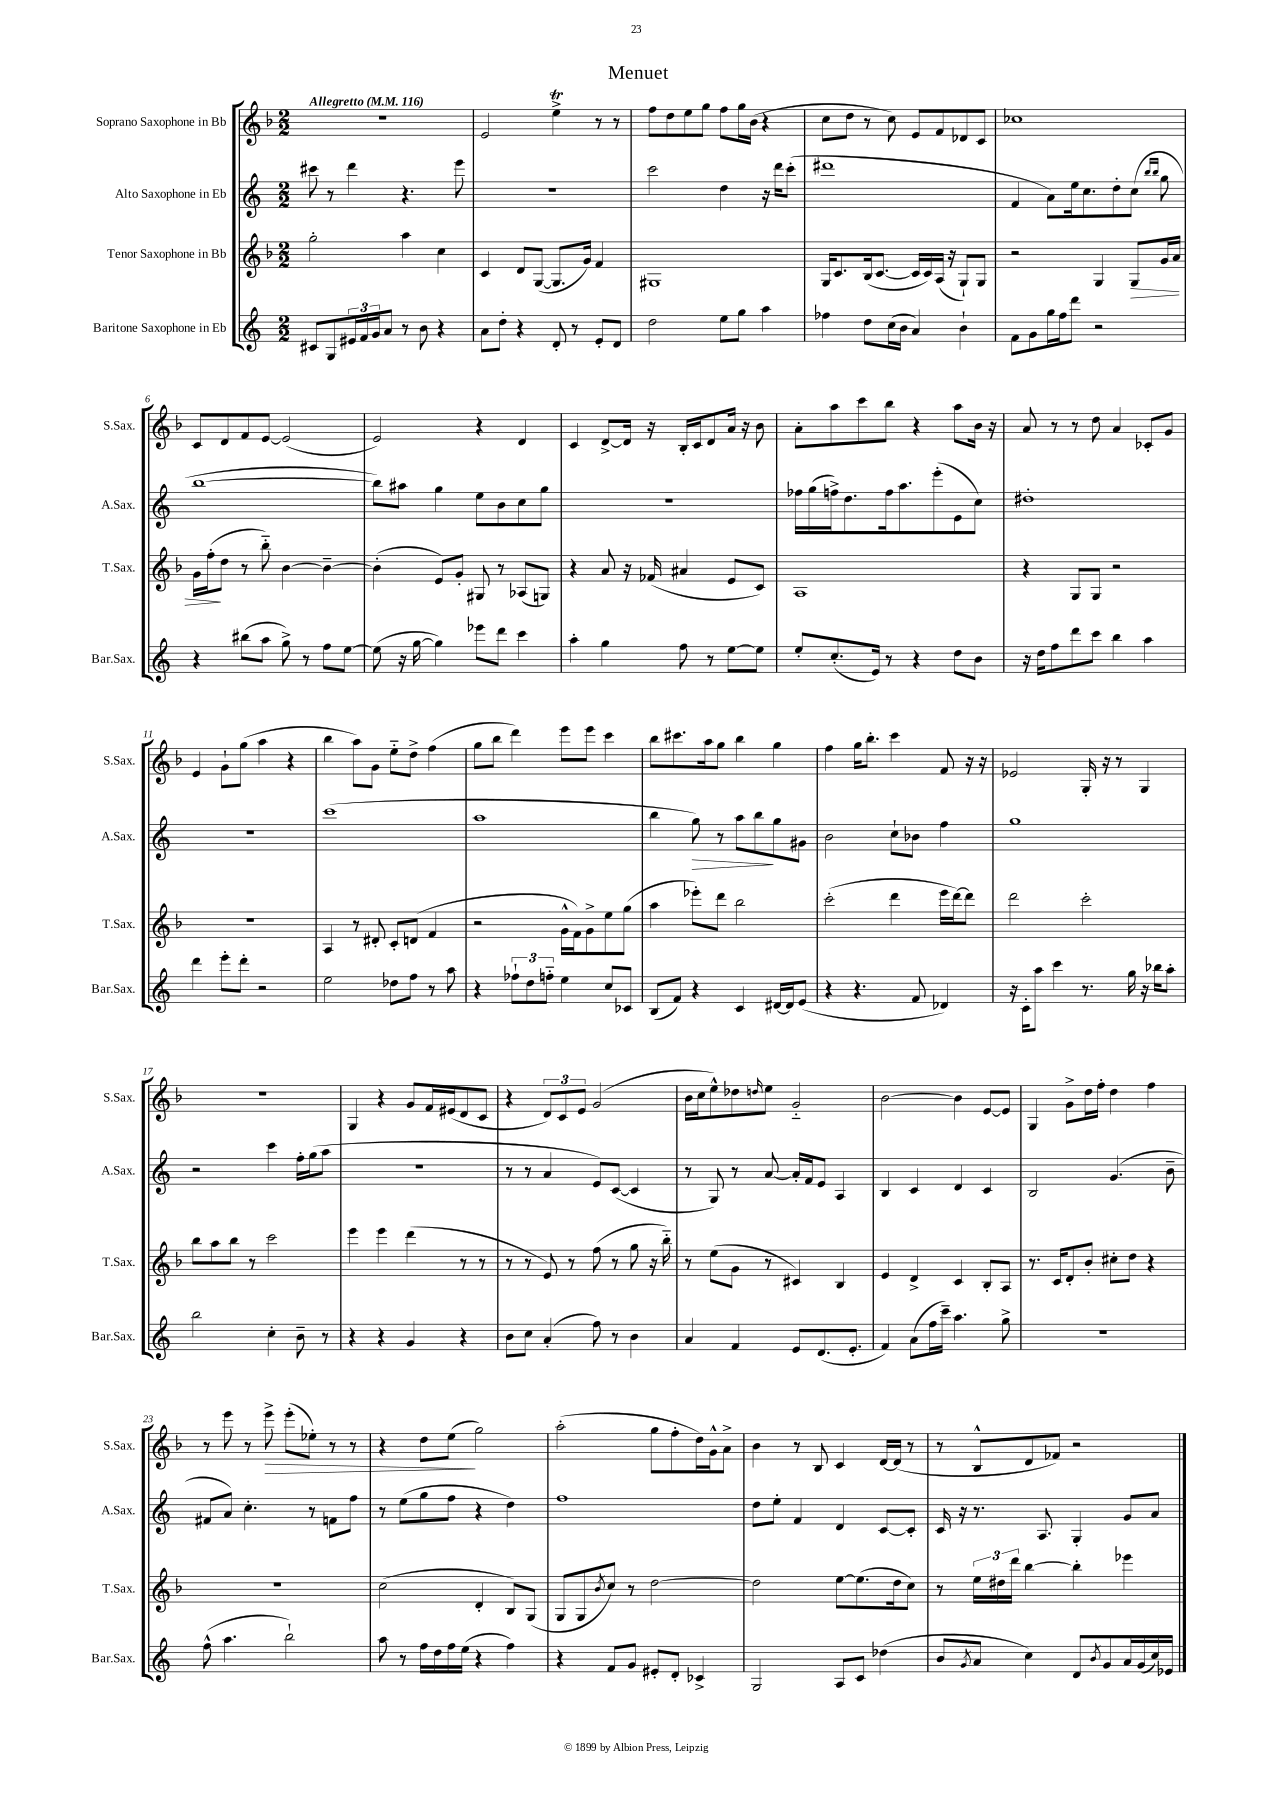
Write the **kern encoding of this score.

**kern	**kern	**kern	**kern
*staff4	*staff3	*staff2	*staff1
*clefG2	*clefG2	*clefG2	*clefG2
*k[]	*k[b-]	*k[]	*k[b-]
*M2/2	*M2/2	*M2/2	*M2/2
*MM116	*MM116	*MM116	*MM116
8c#	2gg'	8ccc#	1r
8G	.	8r	.
24e#	.	4ddd	.
24f	.	.	.
24g	.	.	.
8a	.	.	.
8r	4aa	4.r	.
8b	.	.	.
4r	4cc	.	.
.	.	8eee	.
=	=	=	=
8a	4c	1r	2e
8dd'	.	.	.
4r	8d	.	.
.	([8G	.	.
8d'	8.G]	.	4ee^
8r	.	.	.
.	16g)	.	.
8e'	4f	.	8r
8d	.	.	8r
=	=	=	=
2dd	1G#	2ccc	8ff
.	.	.	8dd
.	.	.	8ee
.	.	.	8gg
8ee	.	4dd	8ff
8gg	.	.	16gg
.	.	.	(16b-
4aa	.	16r	4r
.	.	16ddd	.
.	.	(8ccc'	.
=	=	=	=
4ff-	16G	1ddd#	8cc
.	8.c	.	.
.	.	.	8dd
8dd	(16B-	.	8r
.	[8.c	.	.
(16cc	.	.	8cc)
16b	.	.	.
4a)	16c]	.	8e
.	16c)	.	.
.	(16A	.	8f
.	16r	.	.
4b`	8G`)	.	8d-
.	8G	.	8c
=	=	=	=
8f	2r	4f	1cc-
8g	.	.	.
16gg	.	8a)	.
16ff	.	.	.
8ddd	.	16ee	.
.	.	8.cc	.
2r	4G	.	.
.	.	8dd'	.
.	8G	(8cc	.
.	.	16qqbb	.
.	.	16qqbb	.
.	16g	8gg	.
.	16a	.	.
=	=	=	=
4r	16g	[1bb	8c
.	(16ff'	.	.
.	8dd	.	8d
(8bb#	8r	.	8f
8aa	8bb-'~)	.	[8e
8gg^)	[4b-	.	(2e]
8r	.	.	.
8ff	4b-~_	.	.
[8ee	.	.	.
=	=	=	=
(8ee]	(4b-']	8bb])	2e)
16r	.	8aa#	.
[16gg	.	.	.
4gg])	8e)	4gg	.
.	8g'	.	.
8eee-	8G#	8ee	4r
8ddd	8r	8b	.
4ccc	(8A-	8cc	4d
.	8G)	8gg	.
=	=	=	=
4aa'	4r	1r	4c
4gg	8a	.	[8d^
.	16r	.	16d]
.	(16f-	.	16r
8ff	4a#	.	16B-'
.	.	.	16c
8r	.	.	8d
[8ee	8e	.	16a
.	.	.	16r
8ee]	8c)	.	8b-
=	=	=	=
8ee'	1A	16ff-	8a'
.	.	(16gg	.
(8.cc'	.	16ff^)	8aa
.	.	8.dd	.
.	.	.	8ccc
16e)	.	.	.
8r	.	16ff	8bb-
.	.	8.aa	.
4r	.	.	4r
.	.	(8eee'	.
8dd	.	8e	8aa
8b	.	8cc)	16b-
.	.	.	16r
=	=	=	=
16r	4r	1dd#'	8a
16dd	.	.	.
8ff	.	.	8r
8ddd	8G	.	8r
8ccc	8G	.	8dd
4bb	2r	.	4a
4aa	.	.	8c-'
.	.	.	8g
=	=	=	=
4ddd	1r	1r	4e
8eee'	.	.	8g`
8ddd'	.	.	(8gg
2r	.	.	4aa
.	.	.	4r
=	=	=	=
2ee	4A	(1ccc	4bb-
.	8r	.	8aa)
.	8d#'	.	8g
8dd-	8c'	.	8ee'~
8ff	(8d	.	8dd^
8r	4f	.	(4ff
8aa	.	.	.
=	=	=	=
4r	2r	1aa	8gg
.	.	.	8bb-
12ff-`	.	.	4ddd)
12dd	.	.	.
12ff'~	.	.	.
4ee	16g^^	.	8eee
.	16f)	.	.
.	8g^	.	8eee
8cc	8ee	.	4ccc
8c-	(8gg	.	.
=	=	=	=
(8B	4aa	4bb	8bb-
8f)	.	.	8.ccc#
4r	8eee-')	8gg)	.
.	.	.	16aa
.	8ddd	8r	8gg
4c	2bb-	8aa	4bb-
.	.	8bb	.
[16d#	.	8gg	4gg
16d#]	.	.	.
(8e	.	8g#	.
=	=	=	=
4r	(2ccc'	2b	4ff
4.r	.	.	16gg
.	.	.	8.bb-'
.	4ddd	8cc`	4ccc
8f	.	8b-	.
4d-)	16eee	4ff	8f
.	[16ddd)	.	.
.	8ddd]	.	16r
.	.	.	16r
=	=	=	=
16r	2ddd	1gg	2e-
16c'	.	.	.
8aa	.	.	.
4ccc	.	.	.
8.r	2ccc'	.	16G'
.	.	.	16r
.	.	.	8r
16gg	.	.	.
16r	.	.	4G
16bb-	.	.	.
8aa'	.	.	.
=	=	=	=
2bb	8bb-	2r	1r
.	8aa	.	.
.	8bb-	.	.
.	8r	.	.
4cc'	2ccc	4ccc	.
8b~	.	16ff'	.
.	.	(16gg	.
8r	.	8aa	.
=	=	=	=
4r	4eee	1r	4G
4r	4eee	.	4r
4g	(4ddd	.	8g
.	.	.	16f
.	.	.	(16e#
4r	8r	.	8d
.	8r	.	8c
=	=	=	=
8b	8r	8r	4r
8cc	8r	8r	.
(4a'	8e)	4a	12d)
.	.	.	12c
.	8r	.	.
.	.	.	12e
8ff)	(8ff	8e)	(2g
8r	8r	([8c	.
4b	8gg	4c]	.
.	16r	.	.
.	16bb-'~)	.	.
=	=	=	=
4a	8r	8r	16b-
.	.	.	16cc
.	(8ee	8G)	8ee^^)
4f	8g	8r	8dd-
.	.	.	16qqdd
.	8r	[8a	8ee
8e	4c#)	16a']	2g'~
.	.	16f	.
(8.d	.	8e	.
.	4B-	4A	.
8.e'	.	.	.
=	=	=	=
4f)	4e	4B	[2b-
(8a	4d^	4c	.
16ff	.	.	.
16ccc~)	.	.	.
4.aa	4c	4d	4b-]
.	8B-'	4c	[8e
8gg^	8A	.	8e]
=	=	=	=
1r	8.r	2B	4G
.	16c	.	.
.	8d'	.	8g^
.	8b-'	.	16dd
.	.	.	16ff'
.	8cc#'	(4.g	4dd
.	8dd	.	.
.	4r	.	4ff
.	.	8b~	.
=	=	=	=
(8ff^^	1r	8f#	8r
4.aa	.	8a)	8eee
.	.	4.cc'	8r
.	.	.	8eee^
2bb`)	.	.	(8eee'
.	.	8r	8ee-')
.	.	8f	8r
.	.	8ff	8r
=	=	=	=
8aa	(2cc	8r	4r
8r	.	(8ee	.
16ff	.	8gg	8dd
16dd	.	.	.
16ff	.	8ff	(8ee
(16ee	.	.	.
4r	4d'	4r	2gg)
4ff)	8B-)	4dd)	.
.	(8G	.	.
=	=	=	=
4r	8G	1ff	(2aa'
.	8G	.	.
.	8qb-	.	.
8f	8cc)	.	.
8g	8r	.	.
8e#'	[2dd	.	8gg
8d'	.	.	8ff'
4c-^	.	.	16dd)
.	.	.	16g^^
.	.	.	8a^
=	=	=	=
2G	2dd]	8dd	4b-
.	.	8ee'	.
.	.	4f	8r
.	.	.	8B-
8A	[8ee	4d	4c
8c	(8.ee]	.	.
(4dd-	.	[8c	[16d
.	16dd	.	(16d]
.	8cc)	8c']	8r
=	=	=	=
8b	8r	16c	8r
.	.	16r	.
8qg	.	.	.
8a	24ee	8.r	8B-^^
.	24dd#	.	.
.	24ddd	.	.
4cc)	[4bb-	.	8d
.	.	8.A	.
.	.	.	8f-)
8d	4bb-']	4G'	2r
8qb	.	.	.
8g	.	.	.
16a	4eee-	8g	.
(16g	.	.	.
16cc)	.	8a	.
16e-	.	.	.
==	==	==	==
*-	*-	*-	*-
